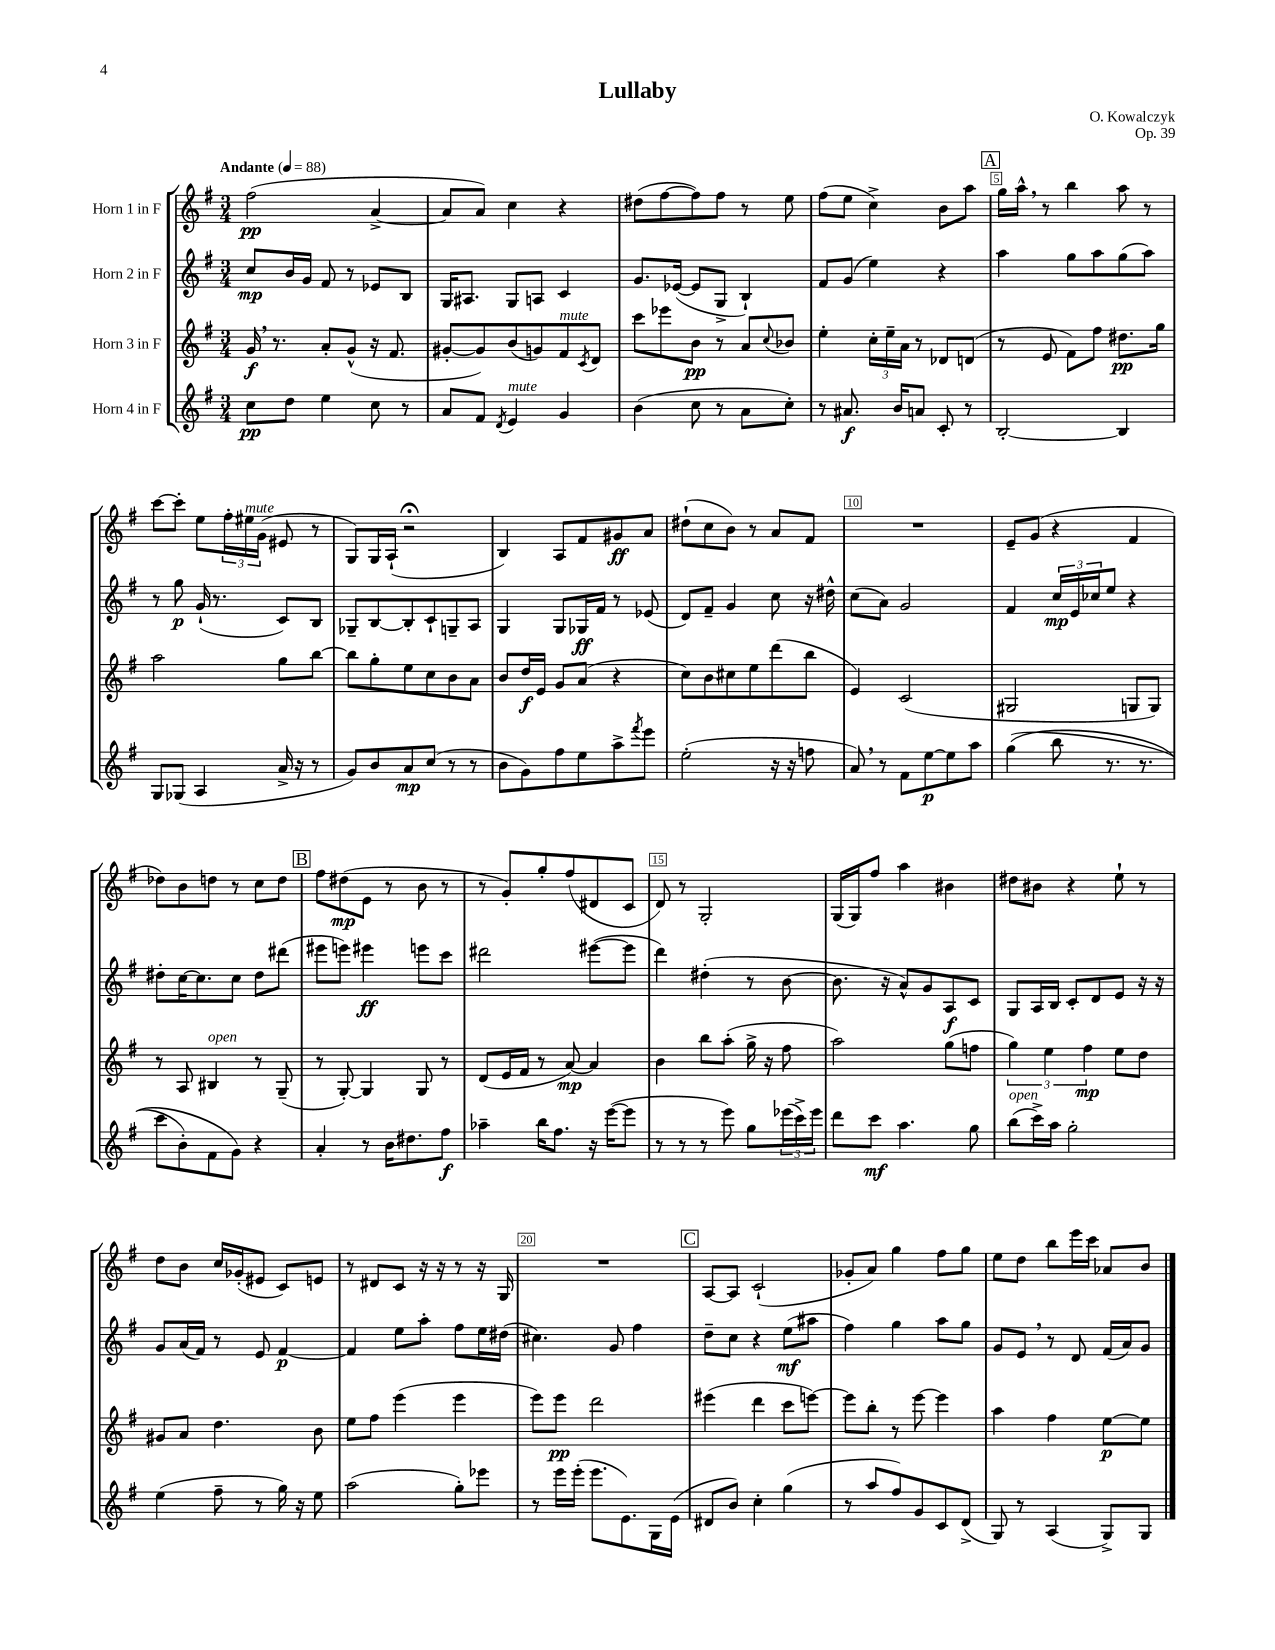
\header { title = "Lullaby" composer = "O. Kowalczyk" opus = "Op. 39" }
<<
\new StaffGroup <<
\new Staff = "s0" \with { instrumentName = "Horn 1 in F" } {
    \clef treble \key g \major \numericTimeSignature \time 3/4 \tempo "Andante" 4 = 88
    fis''2\pp( a'4~-> |
    a'8 a'8) c''4 r4 |
    dis''8( fis''8~ fis''8) fis''8 r8 e''8 |
    fis''8( e''8 c''4->) b'8 a''8 |
    \mark \markup { \box "A" } g''16 a''16-^ \breathe r8 b''4 a''8 r8 |
    c'''8~ c'''8-. e''8 \tuplet 3/2 { fis''16-. eis''16^\markup { \italic "mute" } g'16( } eis'8 r8 |
    g8) g16 a16-!( r2\fermata |
    b4) a8 fis'8 gis'8\ff a'8 |
    dis''8-!( c''8 b'8) r8 a'8 fis'8 |
    R2. |
    e'8-- g'8( r4 fis'4 |
    des''8) b'8 d''8 r8 c''8 d''8 |
    \mark \markup { \box "B" } fis''8 dis''8\mp( e'8 r8 b'8 r8 |
    r8 g'8-.) g''8-. fis''8( dis'8 c'8 |
    d'8) r8 g2-. |
    g16( g16) fis''8 a''4 bis'4 |
    dis''8 bis'8 r4 e''8-! r8 |
    d''8 b'8 c''16 ges'16-.( eis'8 c'8) e'8 |
    r8 dis'8 c'8 r16 r16 r8 r16 g16 |
    R2. |
    \mark \markup { \box "C" } a8~ a8 c'2-!( |
    ges'8-. a'8) g''4 fis''8 g''8 |
    e''8 d''8 b''8 e'''16 c'''16 aes'8 b'8 \bar "|." |
}
\new Staff = "s1" \with { instrumentName = "Horn 2 in F" } {
    \clef treble \key g \major \numericTimeSignature \time 3/4
    c''8\mp b'16 g'16 fis'8 r8 ees'8 b8 |
    g16 ais8. g8 a8 c'4 |
    g'8. ees'16~( ees'8 g8-> b4-!) |
    fis'8 g'8( e''4) r4 |
    \mark \markup { \box "A" } a''4 g''8 a''8 g''8( a''8) |
    r8 g''8\p g'16-!( r8. c'8) b8 |
    ges8-- b8~ b8-. c'8-! g8-- a8 |
    g4 g8 ges16\ff fis'16 r8 ees'8( |
    d'8) fis'8-- g'4 c''8 r16 dis''16-^ |
    c''8( a'8) g'2 |
    fis'4 \tuplet 3/2 { c''16\mp e'16 ces''16 } e''8 r4 |
    dis''8-. c''16~ c''8. c''8 dis''8 dis'''8( |
    \mark \markup { \box "B" } eis'''8 e'''8) eis'''4\ff e'''8 c'''8 |
    dis'''2 eis'''8~( eis'''8 |
    d'''4) dis''4-.( r8 b'8~ |
    b'8. r16 a'8-^) g'8 a8\f c'8 |
    g8 a16 b16 c'8-. d'8 e'8 r16 r16 |
    g'8 a'16( fis'16) r8 e'8 fis'4~\p |
    fis'4 e''8 a''8-. fis''8 e''16 dis''16( |
    cis''4.) g'8 fis''4 |
    \mark \markup { \box "C" } d''8-- c''8 r4 e''8\mf( ais''8 |
    fis''4) g''4 a''8 g''8 |
    g'8 e'8 \breathe r8 d'8 fis'16( a'16) g'8 \bar "|." |
}
\new Staff = "s2" \with { instrumentName = "Horn 3 in F" } {
    \clef treble \key g \major \numericTimeSignature \time 3/4
    g'16\f \breathe r8. a'8-. g'8-^( r16 fis'8. |
    gis'8~-. gis'8) b'8( g'8) fis'8^\markup { \italic "mute" } \acciaccatura { c'8 } d'8 |
    c'''8 ees'''8 b'8\pp r8 a'8 \appoggiatura { c''8 } bes'8 |
    e''4-. \tuplet 3/2 { c''16-. e''16-- a'16 } r8 des'8 d'8( |
    \mark \markup { \box "A" } r8 e'8 fis'8) fis''8 dis''8.\pp g''16 |
    a''2 g''8 b''8~ |
    b''8 g''8-. e''8 c''8 b'8 a'8 |
    b'8 d''16\f e'16 g'8 a'8( r4 |
    c''8) b'8 cis''8 e''8 d'''8( b''8 |
    e'4) c'2( |
    gis2 g8 g8) |
    r8 a8 bis4^\markup { \italic "open" } r8 g8--( |
    \mark \markup { \box "B" } r8 g8~-.) g4 g8 r8 |
    d'8( e'16 fis'16 r8 a'8~\mp) a'4 |
    b'4 b''8 a''8-.( g''16-> r16 fis''8 |
    a''2) g''8( f''8 |
    \tuplet 3/2 { g''4) e''4 fis''4\mp } e''8 d''8 |
    gis'8 a'8 d''4. b'8 |
    e''8 fis''8 e'''4( e'''4 |
    e'''8) e'''8\pp d'''2 |
    \mark \markup { \box "C" } eis'''4( d'''4 c'''8 e'''8~) |
    e'''8 b''8-. r8 e'''8~ e'''4 |
    a''4 fis''4 e''8~\p e''8 \bar "|." |
}
\new Staff = "s3" \with { instrumentName = "Horn 4 in F" } {
    \clef treble \key g \major \numericTimeSignature \time 3/4
    c''8\pp d''8 e''4 c''8 r8 |
    a'8 fis'8 \acciaccatura { d'8 } e'4^\markup { \italic "mute" } g'4 |
    b'4( c''8 r8 a'8 c''8-.) |
    r8 ais'8.\f b'16 a'8 c'8-. r8 |
    \mark \markup { \box "A" } b2~-. b4 |
    g8 ges8( a4 a'16-> r16 r8 |
    g'8) b'8 a'8\mp c''8( r8 r8 |
    b'8 g'8) fis''8 e''8 a''8-> \acciaccatura { fis'''8 } e'''8 |
    e''2-.( r16 r16 f''8 |
    a'8) \breathe r8 fis'8 e''8~\p e''8 a''8 |
    g''4(\( b''8 r8. r8. |
    c'''8 b'8-.) fis'8 g'8\) r4 |
    \mark \markup { \box "B" } a'4-. r8 b'16 dis''8. fis''8\f |
    aes''4-- b''16 fis''8. r16 e'''16~( e'''8 |
    r8 r8 r8 e'''8) g''8 \tuplet 3/2 { ees'''16( c'''16->) ees'''16 } |
    d'''8 c'''8\mf a''4. g''8 |
    b''8^\markup { \italic "open" }( c'''16->) a''16 g''2-. |
    e''4( fis''8-- r8 g''16) r16 e''8 |
    a''2( g''8-.) ees'''8 |
    r8 e'''16 e'''16-.( e'''8. e'8.) g16 e'16( |
    \mark \markup { \box "C" } dis'8 b'8) c''4-. g''4( |
    r8 a''8 fis''8) g'8 c'8 d'8->( |
    g8) r8 a4( g8->) g8 \bar "|." |
}
>>
>>
\layout { \context { \Score \override BarNumber.break-visibility = ##(#f #t #t) barNumberVisibility = #(every-nth-bar-number-visible 5) \override BarNumber.stencil = #(make-stencil-boxer 0.1 0.3 ly:text-interface::print) } }
